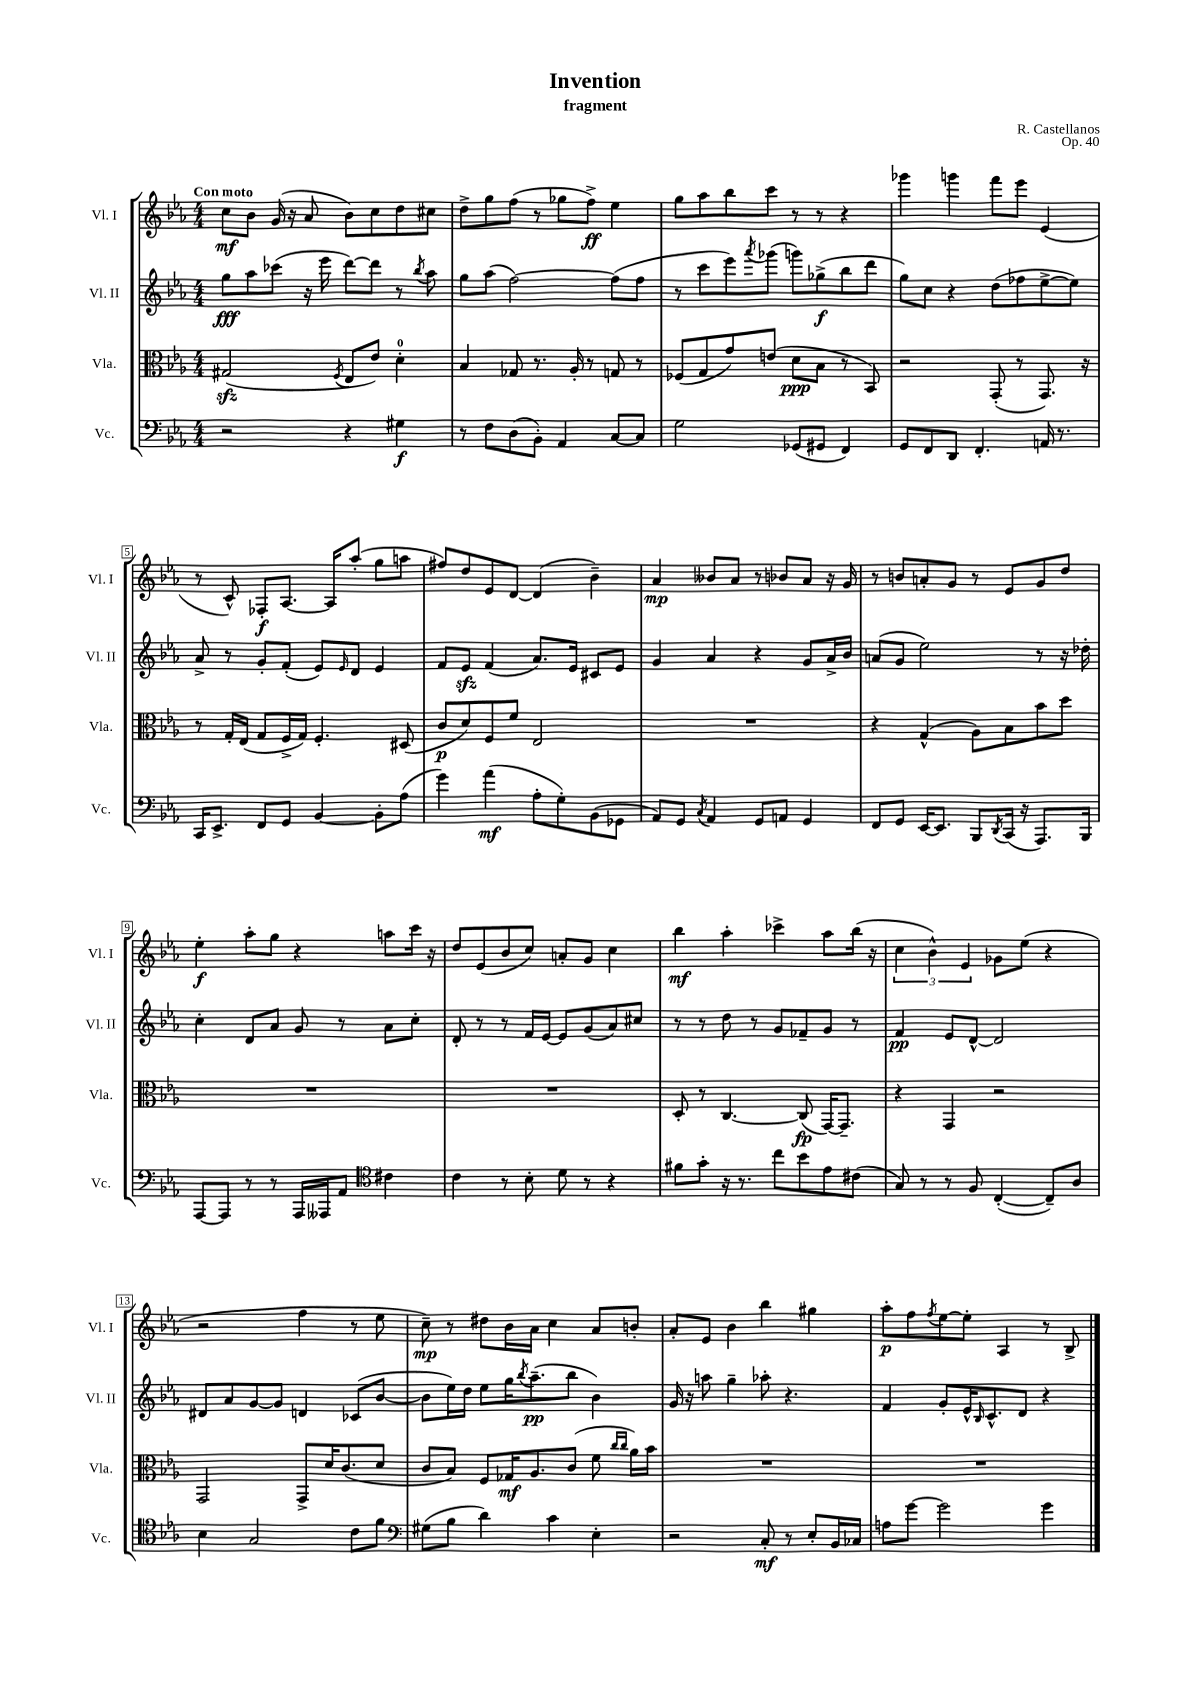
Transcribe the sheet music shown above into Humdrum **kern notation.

**kern	**dynam	**kern	**dynam	**kern	**dynam	**kern	**dynam
*part4	*part4	*part3	*part3	*part2	*part2	*part1	*part1
*staff4	*staff4	*staff3	*staff3	*staff2	*staff2	*staff1	*staff1
*I"Vc.	*	*I"Vla.	*	*I"Vl. II	*	*I"Vl. I	*
*I'Vc.	*	*I'Vla.	*	*I'Vl. II	*	*I'Vl. I	*
*clefF4	*	*clefC3	*	*clefG2	*	*clefG2	*
*k[b-e-a-]	*	*k[b-e-a-]	*	*k[b-e-a-]	*	*k[b-e-a-]	*
*M4/4	*	*M4/4	*	*M4/4	*	*M4/4	*
=1	=1	=1	=1	=1	=1	=1	=1
!	!	!	!	!	!	!LO:TX:a:B:t=Con moto	!
2r	.	(2G#Xzz/	.	8gg\L	fff	8cc\L	mf
.	.	.	.	8aa-\	.	8b-\J	.
.	.	.	.	(8ccc-X\J	.	(16g/	.
.	.	.	.	.	.	16r	.
.	.	.	.	16r	.	8a-/	.
.	.	.	.	16eee-\	.	.	.
.	.	8qF/	.	.	.	.	.
4r	.	8E-/L	.	[8ddd\L)	.	8b-\L)	.
.	.	8e-/J)	.	8ddd\J]	.	8cc\	.
4G#X\	f	4d'\	.	8r	.	8dd\	.
.	.	.	.	8qbb-/	.	.	.
.	.	.	.	8aa-\	.	8cc#X\J	.
=2	=2	=2	=2	=2	=2	=2	=2
8r	.	4B-/	.	8gg\L	.	8dd^\L	.
8F\L	.	.	.	(8aa-\J	.	8gg\	.
(8D\	.	8G-X/	.	[2ff\)	.	(8ff\J	.
8BB-'\J)	.	8.r	.	.	.	8r	.
4AA-/	.	.	.	.	.	8gg-X\L	.
.	.	16A-'/	.	.	.	.	.
.	.	8r	.	.	.	8ff^\J)	ff
[8C/L	.	8Gn/	.	(8ff\L]	.	4ee-\	.
8C/J]	.	8r	.	8ff\J	.	.	.
=3	=3	=3	=3	=3	=3	=3	=3
2G\	.	(8F-X/L	.	8r	.	8gg\L	.
.	.	8G/	.	8ccc\L	.	8aa-\	.
.	.	8g/)	.	8eee-\)	.	8bb-\	.
.	.	.	.	8qaaa-/	.	.	.
.	.	(8en/J	.	(8ggg-X\J	.	8ccc\J	.
(8GG-X/L	.	8d\L	ppp	8gggn\L)	.	8r	.
8GG#X/J	.	8B-\J	.	(8gg-X^\	f	8r	.
4FF/)	.	8r	.	8bb-\	.	4r	.
.	.	8BB-/)	.	8ddd\J	.	.	.
=4	=4	=4	=4	=4	=4	=4	=4
8GG/L	.	2r	.	8gg\L)	.	4ggg-X\	.
8FF/	.	.	.	8cc\J	.	.	.
8DD/J	.	.	.	4r	.	4gggn\	.
4.FF'/	.	.	.	.	.	.	.
.	.	(8GG'/	.	(8dd\L	.	8fff\L	.
.	.	8r	.	8ff-X\	.	8eee-\J	.
16AAn/	.	8.GG/)	.	[8ee-^\	.	(4e-/	.
8.r	.	.	.	.	.	.	.
.	.	.	.	8ee-\J])	.	.	.
.	.	16r	.	.	.	.	.
!!LO:LB:g=z
=5	=5	=5	=5	=5	=5	=5	=5
16CC/KL	.	8r	.	8a-^/	.	8r	.
8.EE-^/J	.	.	.	.	.	.	.
.	.	16G'/LL	.	8r	.	8c^^/)	.
.	.	(16E-/JJ	.	.	.	.	.
8FF/L	.	8G/L	.	8g'/L	.	8F-X'/L	f
8GG/J	.	16F^/L	.	(8f'/J	.	[8.A-/J	.
.	.	16G/JJ)	.	.	.	.	.
[4BB-/	.	4.F'/	.	8e-/L)	.	.	.
.	.	.	.	.	.	16A-/KL]	.
.	.	.	.	16qqe-/	.	.	.
.	.	.	.	8d/J	.	(8aa-'/J	.
8BB-'\L]	.	.	.	4e-/	.	8gg\L	.
(8A-\J	.	(8D#X/	.	.	.	8aan\J	.
=6	=6	=6	=6	=6	=6	=6	=6
4g\)	.	8c/L	p	8f/L	.	8ff#X/L)	.
.	.	8d/)	.	8e-zz/J	.	8dd/	.
(4a-\	mf	8F/	.	(4f/	.	8e-/	.
.	.	8f/J	.	.	.	[8d/J	.
8A-'\L	.	2E-/	.	8.a-/L)	.	(4d/]	.
8G'\)	.	.	.	.	.	.	.
.	.	.	.	16e-/Jk	.	.	.
(8BB-\	.	.	.	8c#X/L	.	4b-~\)	.
8GG-X\J	.	.	.	8e-/J	.	.	.
=7	=7	=7	=7	=7	=7	=7	=7
8AA-/L)	.	1r	.	4g/	.	4a-/	mp
8GG/J	.	.	.	.	.	.	.
8qC/	.	.	.	.	.	.	.
4AA-/	.	.	.	4a-/	.	8b--X/L	.
.	.	.	.	.	.	8a-/J	.
8GG/L	.	.	.	4r	.	8r	.
8AAn/J	.	.	.	.	.	8b-X/L	.
4GG/	.	.	.	8g/L	.	8a-/J	.
.	.	.	.	16a-^/L	.	16r	.
.	.	.	.	16b-/JJ	.	16g/	.
=8	=8	=8	=8	=8	=8	=8	=8
8FF/L	.	4r	.	(8an/L	.	8r	.
8GG/J	.	.	.	8g/J	.	8bn/L	.
[16EE-/KL	.	(4G^^/	.	2ee-\)	.	8an'/	.
8.EE-/J]	.	.	.	.	.	.	.
.	.	.	.	.	.	8g/J	.
8BBB-/L	.	8A-\L)	.	.	.	8r	.
8qDD/	.	.	.	.	.	.	.
(16CC/Jk	.	8B-\	.	.	.	8e-/L	.
16r	.	.	.	.	.	.	.
8.AAA-/L)	.	8b-\	.	8r	.	8g/	.
.	.	8dd\J	.	16r	.	8dd/J	.
16BBB-/Jk	.	.	.	16dd-X'\	.	.	.
!!LO:LB:g=z
=9	=9	=9	=9	=9	=9	=9	=9
[8AAA-/L	.	1r	.	4cc'\	.	4ee-'\	f
8AAA-/J]	.	.	.	.	.	.	.
8r	.	.	.	8d/L	.	8aa-'\L	.
8r	.	.	.	8a-/J	.	8gg\J	.
16AAA-/LL	.	.	.	8g/	.	4r	.
16AAA--X/J	.	.	.	.	.	.	.
8AA-/J	.	.	.	8r	.	.	.
*clefC4	*	*	*	*	*	*	*
4c#X\	.	.	.	8a-\L	.	8aan\L	.
.	.	.	.	8cc'\J	.	16ccc\Jk	.
.	.	.	.	.	.	16r	.
=10	=10	=10	=10	=10	=10	=10	=10
4c\	.	1r	.	8d'/	.	8dd/L	.
.	.	.	.	8r	.	(8e-/	.
8r	.	.	.	8r	.	8b-/	.
8B-'\	.	.	.	16f/LL	.	8cc/J)	.
.	.	.	.	[16e-/JJ	.	.	.
8d\	.	.	.	8e-/L]	.	8an'/L	.
8r	.	.	.	(8g/	.	8g/J	.
4r	.	.	.	8a-/)	.	4cc\	.
.	.	.	.	8cc#X/J	.	.	.
=11	=11	=11	=11	=11	=11	=11	=11
8f#X\L	.	8D'/	.	8r	.	4bb-\	mf
8g'\J	.	8r	.	8r	.	.	.
16r	.	[4.C/	.	8dd\	.	4aa-'\	.
8.r	.	.	.	.	.	.	.
.	.	.	.	8r	.	.	.
8cc\L	.	.	.	8g/L	.	4ccc-X^\	.
8b-\	.	(8C/]	fp	8f-X~/	.	.	.
8e-\	.	[16GG/KL)	.	8g/J	.	8aa-\L	.
.	.	8.GG~/J]	.	.	.	.	.
(8c#X\J	.	.	.	8r	.	(16bb-\Jk	.
.	.	.	.	.	.	16r	.
=12	=12	=12	=12	=12	=12	=12	=12
8G/)	.	4r	.	4f/	pp	6cc\	.
8r	.	.	.	.	.	.	.
.	.	.	.	.	.	6b-^^\)	.
8r	.	4GG/	.	8e-/L	.	.	.
.	.	.	.	.	.	6e-/	.
8F/	.	.	.	[8d^^/J	.	.	.
([4C'/	.	2r	.	2d/]	.	8g-X\L	.
.	.	.	.	.	.	(8ee-\J	.
8C~/L])	.	.	.	.	.	4r	.
8A-/J	.	.	.	.	.	.	.
!!LO:LB:g=z
=13	=13	=13	=13	=13	=13	=13	=13
4B-\	.	2GG/	.	8d#X/L	.	2r	.
.	.	.	.	8a-/	.	.	.
2G/	.	.	.	[8g/	.	.	.
.	.	.	.	8g/J]	.	.	.
.	.	8GG^/L	.	4dn/	.	4ff\	.
.	.	16d/K	.	.	.	.	.
.	.	(8.c/	.	.	.	.	.
8c\L	.	.	.	(8c-X/L	.	8r	.
8f\J	.	8d/J	.	[8b-/J	.	8ee-\	.
=14	=14	=14	=14	=14	=14	=14	=14
*clefF4	*	*	*	*	*	*	*
(8G#X\L	.	8c/L	.	8b-\L]	.	8cc~\)	mp
8B-\J	.	8B-/J)	.	16ee-\L)	.	8r	.
.	.	.	.	16dd\JJ	.	.	.
4d\)	.	8F/L	.	8ee-\L	.	8dd#X\L	.
.	.	16G-X/K	mf	16gg\K	.	16b-\L	.
.	.	.	.	8qbb-/	.	.	.
.	.	8.A-/	.	(8.aa-~\	pp	16a-\JJ	.
4c\	.	.	.	.	.	4cc\	.
.	.	(8c/J	.	8bb-\J	.	.	.
4E-'\	.	8f\	.	4b-\)	.	8a-/L	.
.	.	16qqcc/LL	.	.	.	.	.
.	.	16qqcc/JJ	.	.	.	.	.
.	.	16a-\LL)	.	.	.	8bn'/J	.
.	.	16b-\JJ	.	.	.	.	.
=15	=15	=15	=15	=15	=15	=15	=15
2r	.	1r	.	16g/	.	8a-'/L	.
.	.	.	.	16r	.	.	.
.	.	.	.	8aan\	.	8e-/J	.
.	.	.	.	4gg~\	.	4b-\	.
8C'/	mf	.	.	8aa-X'\	.	4bb-\	.
8r	.	.	.	4.r	.	.	.
8E-'/L	.	.	.	.	.	4gg#X\	.
16BB-/L	.	.	.	.	.	.	.
16C-X/JJ	.	.	.	.	.	.	.
=16	=16	=16	=16	=16	=16	=16	=16
8An\L	.	1r	.	4f/	.	8aa-'\L	p
[8g\J	.	.	.	.	.	8ff\	.
.	.	.	.	.	.	8qff/	.
2g\]	.	.	.	8g'/L	.	[8ee-\	.
.	.	.	.	16e-^^/K	.	8ee-'\J]	.
.	.	.	.	16qqB-/	.	.	.
.	.	.	.	8.c^^/	.	.	.
.	.	.	.	.	.	4A-/	.
.	.	.	.	8d/J	.	.	.
4g\	.	.	.	4r	.	8r	.
.	.	.	.	.	.	8B-^/	.
==	==	==	==	==	==	==	==
*-	*-	*-	*-	*-	*-	*-	*-
